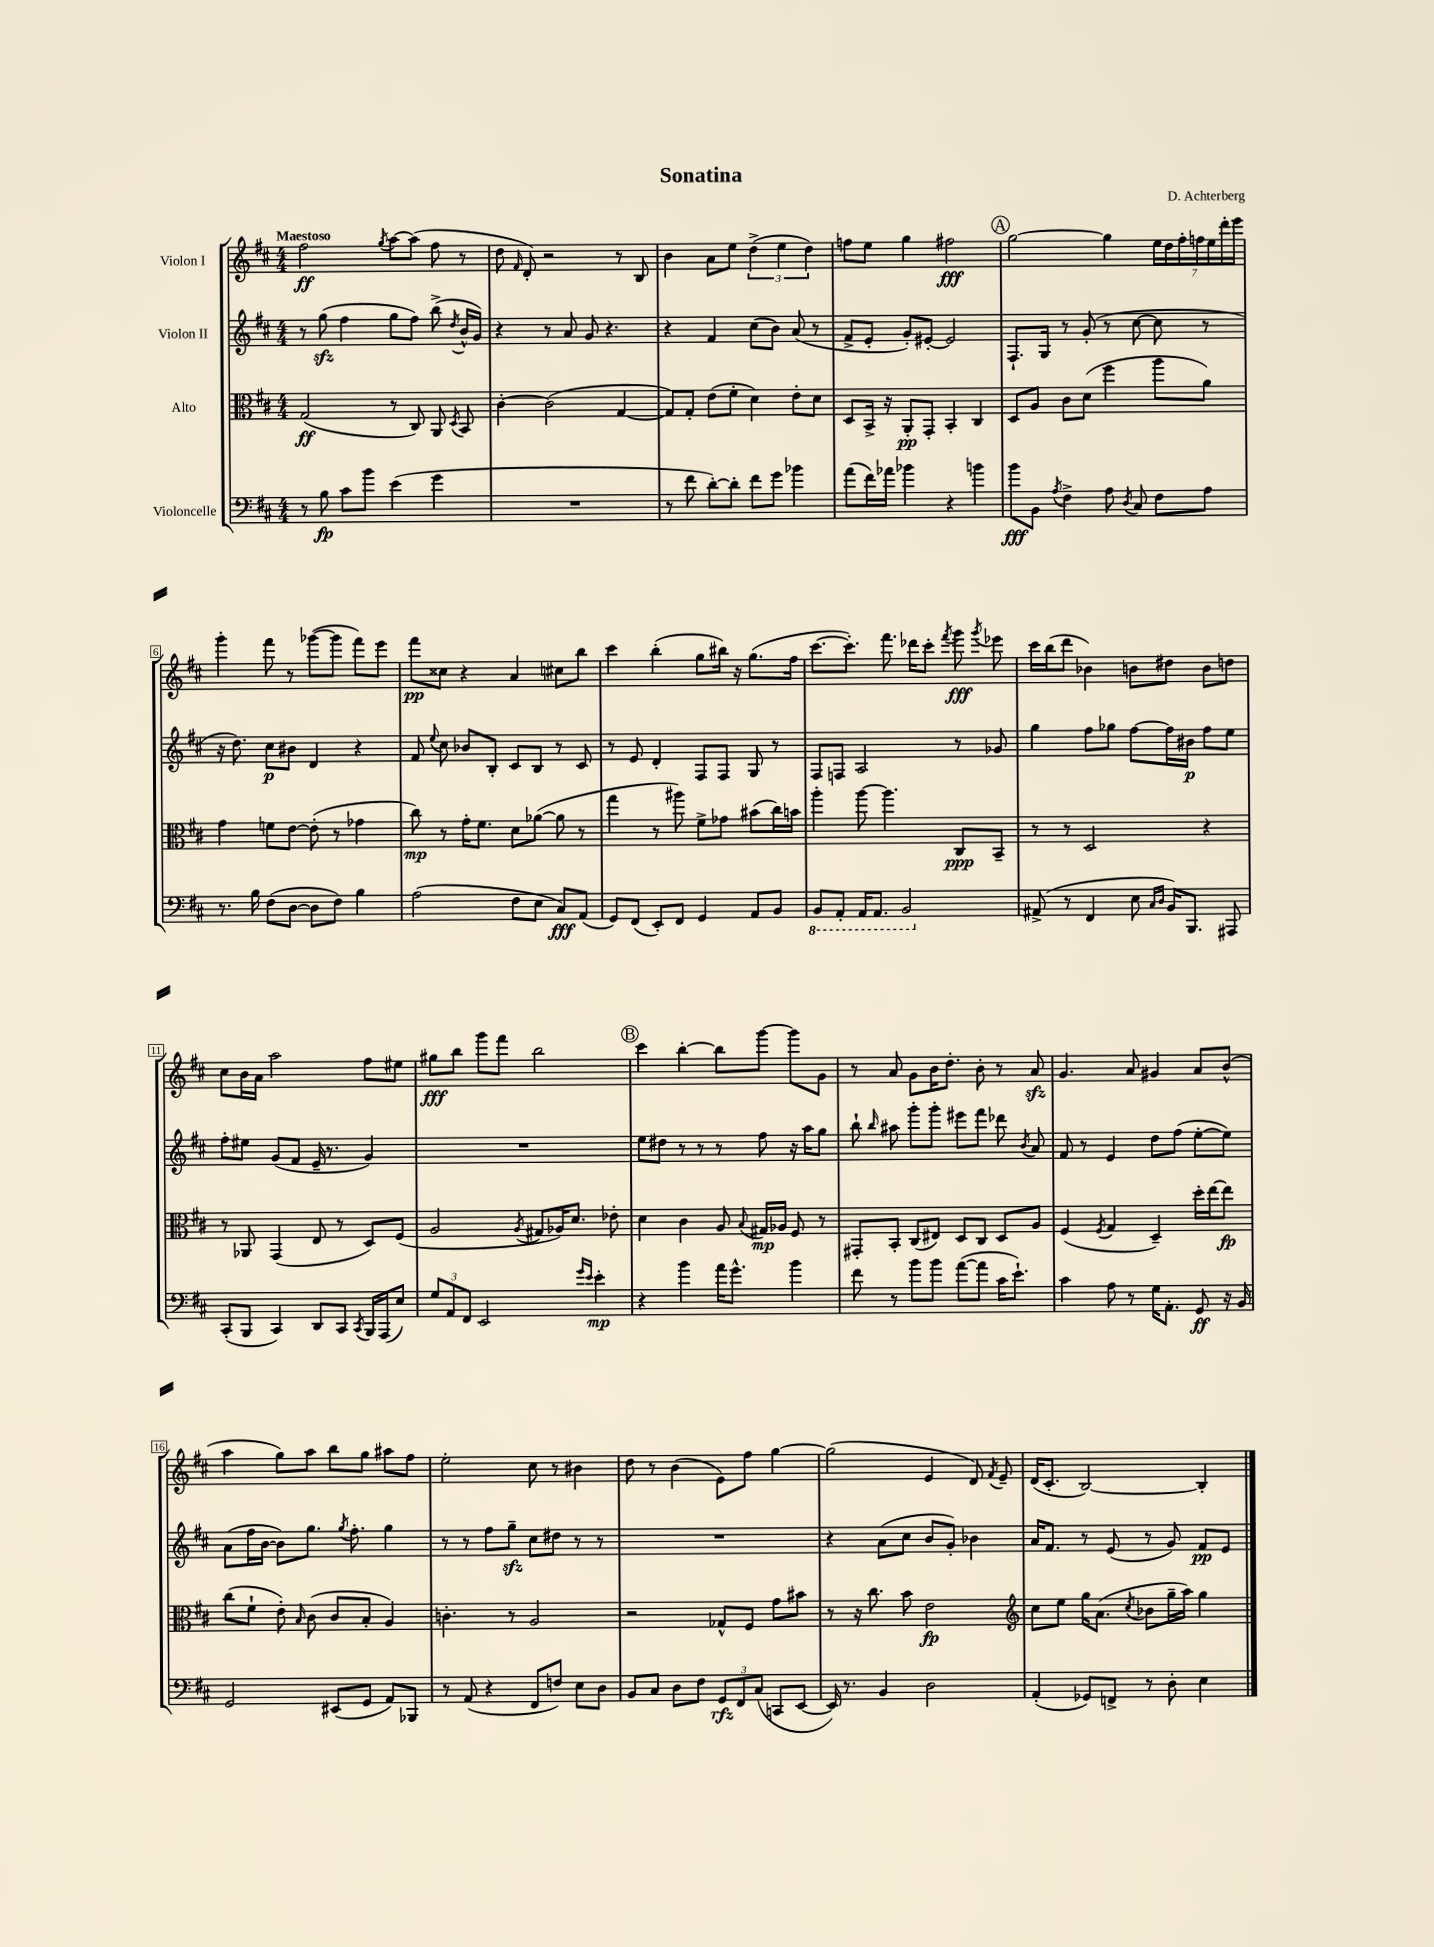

**kern	**kern	**kern	**kern
*staff4	*staff3	*staff2	*staff1
*clefF4	*clefC3	*clefG2	*clefG2
*k[f#c#]	*k[f#c#]	*k[f#c#]	*k[f#c#]
*M4/4	*M4/4	*M4/4	*M4/4
8r	(2G/	8r	2ff#\
8B\	.	(8gg\	.
8c#\L	.	4ff#\	.
8b\J	.	.	.
.	.	.	8qgg/
(4e\	8r	8gg\L	[8aa\L
.	8C#/)	8ff#\J)	(8aa\]J
4g\	8AA/	(8bb^\	8ff#\
.	8qD/	8qdd/	.
.	8BB/	16b^^/LL	8r
.	.	16g/JJ)	.
=	=	=	=
1r	[4c#'\	4r	8dd\
.	.	.	16qqf#/
.	.	.	8d'/)
.	(2c#\]	8r	2r
.	.	8a/	.
.	.	8g/	.
.	.	4.r	.
.	[4G/	.	8r
.	.	.	8B/
=	=	=	=
8r	8G/]L)	4r	4b\
8f#\	8G'/J	.	.
[8d'\L)	(8e\L	4f#/	8a\L
8d'\]J	8f#'\J	.	8ee\J
8f#\L	4d\)	(8cc#\L	(6dd^\
8g\J	.	8b\J)	.
.	.	.	6ee\
4b-\	8e'\L	(8a/	.
.	.	.	6dd\)
.	8d\J	8r	.
=	=	=	=
(8a\L	8D/L	8f#^/L	8ff\L
16f#\L)	16BB^/Jk	8e'/J	8ee\J
16a-\JJ	16r	.	.
4b-\	8AA'/L	8g'/L)	4gg\
.	8GG'/J	[8e#'/J	.
4r	4BB'/	2e#/]	2ff#\
4b\	4C#/	.	.
=	=	=	=
8b\L	8D/L	8.F#`/L	[2gg\
8BB\J	8A/J	.	.
.	.	16G/Jk	.
8qA/	.	.	.
4F#^\	8c#\L	8r	.
.	(8d\J	(8g'/	.
8A\	4ff#\	8r	4gg\]
8qD/	.	.	.
8C#/	.	[8cc#\	.
8F#\L	8aa\L	8cc#\]	28ee\LL
.	.	.	28dd\
.	.	.	28ff#'\
.	.	.	28ff\
8A\J	8a\J)	8r	.
.	.	.	28ee\
.	.	.	28ddd'\
.	.	.	28eee\JJ
=	=	=	=
8.r	4g\	16r	4ggg'\
.	.	8.dd\)	.
16B\	.	.	.
(8F#\L	8f\L	8cc#\L	8fff#\
[8D\J	[8e\J	8b#\J	8r
8D\]L	(8e'\]	4d/	([8ggg-\L
8F#\J)	8r	.	8ggg-\]J
4B\	4g-\	4r	8fff#\L)
.	.	.	8eee\J
=	=	=	=
(2A\	8cc#\)	8f#/	8fff#\L
.	.	8qqee/	.
.	8r	8cc#\	8cc##\J
.	16g'\LK	8b-/L	4r
.	8.f#\J	.	.
.	.	8B'/J	.
8F#\L	8d\L	8c#/L	4a/
8E\J	([8a-\J	8B/J	.
8C#/L)	8a-\]	8r	8cc#\L
(8AA/J	8r	8c#/	8bb\J
=	=	=	=
8GG/L)	4gg\	8r	4ccc#\
(8FF#/J	.	8e/	.
8EE'/L)	8r	4d'/	(4bb'\
8FF#/J	8aa#\)	.	.
4GG/	8f#^\L	8F#/L	8gg\L
.	8g-\J	8F#/J	16bb#\Jk)
.	.	.	16r
8AA/L	(8b#\L	8G/	(8.gg\L
8BB/J	16cc#\L)	8r	.
.	16b\JJ	.	16ff#\Jk
=	=	=	=
8BBB/L	4aa'\	8F#/L	[8.ccc#\L
8AAA'/J	.	8F/J	.
.	.	.	8.ccc#'\]J)
16AAA/LK	[8aa\	2A/	.
8.AAA/J	.	.	.
.	4.aa\]	.	8.fff#\
2BBB/	.	.	.
.	.	.	16ddd-\LK
.	.	.	8ccc#'\J
.	.	.	8qfff#/
.	8C#/L	8r	8ggg\
.	.	.	8qggg/
.	8BB~/J	8g-/	8eee-\
=	=	=	=
(8AA#^/	8r	4gg\	16ccc#\LL
.	.	.	(16bb\J
8r	8r	.	8ddd\J
4FF#/	2D/	8ff#\L	4b-\)
.	.	8gg-\J	.
8E\	.	[8ff#\L	8b\L
16qqC#/LL	.	.	.
16qqD/JJ	.	.	.
16BB/LK)	.	16ff#\]L	8dd#\J
8.BBB/J	.	16b#\JJ	.
.	4r	8ff#\L	8b\L
8AAA#/	.	8ee\J	8dd\J
=	=	=	=
(8CC#'/L	8r	8ff#'\L	8cc#\L
8BBB/J	8AA-/	8ee#\J	16b\L
.	.	.	16a\JJ
4CC#/)	(4GG/	(8g/L	2aa\
.	.	8f#/J	.
8DD/L	8E/	16e~/	.
.	.	8.r	.
8CC#/J	8r	.	.
8qCC#/	.	.	.
16BBB/LL	8D/L)	4g/)	8ff#\L
(16AAA/J	.	.	.
8E/J)	(8F#/J	.	8ee#\J
=	=	=	=
12G/L	2A/	1r	8gg#\L
12AA/	.	.	.
.	.	.	8bb\J
12FF#/J	.	.	.
2EE/	.	.	8ggg\L
.	.	.	8fff#\J
.	8qA/	.	.
.	8G#/L	.	2bb\
.	16A-/K)	.	.
.	8.d/J	.	.
16qqg/LL	.	.	.
16qqe/JJ	.	.	.
4e'\	.	.	.
.	8e-'\	.	.
=	=	=	=
4r	4d\	8ee\L	4ccc#\
.	.	8dd#\J	.
4b\	4c#\	8r	[4bb'\
.	.	8r	.
16a\LK	8A/	8r	8bb\]L
8.g^^\J	.	.	.
.	8qqB/	.	.
.	16G#/LL	8ff#\	[8ggg\J
.	16A-/JJ	.	.
4b\	8F#/	16r	8ggg\]L
.	.	16aa\LK	.
.	8r	8gg\J	8g\J
=	=	=	=
8f#\	8GG#'/L	8bb`\	8r
.	.	16qqbb/	.
8r	8BB'/J	8aa#\	8a/
8b\L	(8C#/L	8ggg'\L	8g\L
8b\J	8E#/J)	8ggg'\J	16b\K
.	.	.	8.dd'\J
([8a\L	8D/L	8eee#\L	.
8a\]J	8C#/J	8fff#\J	8b'\
16c#\LK	8D/L	8ddd-\	8r
8.e`\J)	.	.	.
.	.	8qb/	.
.	8A/J	8a/	8a/
=	=	=	=
4c#\	(4F#/	8f#/	4.g/
.	.	8r	.
.	8qF#/	.	.
8A\	4G/	4e/	.
8r	.	.	8a/
16G\LK	4D~/)	8dd\L	4g#/
8.AA'\J	.	.	.
.	.	(8ff#\J	.
8GG/	16dd'\LL	[8ee'\L	8a/L
.	[16ee\J	.	.
16r	8ee\]J	8ee\]J)	(8b^^/J
16BB/	.	.	.
=	=	=	=
2GG/	(8cc#\L	(8a\L	4aa\
.	8f#`\J	16ff#\L	.
.	.	[16b\JJ	.
.	8e'\)	8b\]L)	8gg\L)
.	16qqB/	.	.
.	(8c#\	8.gg\J	8aa\J
(8EE#/L	8c#/L	.	8bb\L
.	.	8qgg/	.
.	.	8.ff#'\	.
8GG/J	8B'/J	.	8gg\J
8AA/L)	4A/)	4gg\	8aa#\L
8BBB-/J	.	.	8ff#\J
=	=	=	=
8r	4.c'\	8r	2ee'\
(8AA/	.	8r	.
4r	.	8ff#\L	.
.	8r	8gg~\J	.
8FF#/L	2A/	8cc#\L	8cc#\
8F/J)	.	8dd#\J	8r
8E\L	.	8r	4b#\
8D\J	.	8r	.
=	=	=	=
8BB/L	2r	1r	8dd\
8C#/J	.	.	8r
8D\L	.	.	(4b\
8F#\J	.	.	.
12GG/L	8G-^^/L	.	8e\L)
12FF#/	.	.	.
.	8F#/J	.	8ff#\J
(12C#/J	.	.	.
8CC/L	8g\L	.	[4gg\
[8EE/J	8b#\J	.	.
=	=	=	=
16EE/])	8r	4r	(2gg\]
8.r	.	.	.
.	16r	.	.
.	8.cc#\	.	.
4BB/	.	(8a\L	.
.	8b\	8cc#\J	.
2D\	2e\	8b/L	4e/
.	.	8g'/J)	.
.	.	4b-\	8d/)
.	.	.	8qf#/
.	.	.	8e~/
=	=	=	=
*	*clefG2	*	*
(4AA'/	8cc#\L	16a/LK	(16d/LK
.	.	8.f#/J	8.c#'/J
.	8ee\J	.	.
8GG-/L)	16gg\LK	8r	[2B/)
.	(8.a\J	.	.
8FF^/J	.	(8e/	.
.	8qcc#/	.	.
8r	8b-\L	8r	.
8D'\	16gg~\L	8g/)	.
.	16aa\JJ)	.	.
4E\	4gg\	8f#/L	4B'/]
.	.	8e/J	.
==	==	==	==
*-	*-	*-	*-
